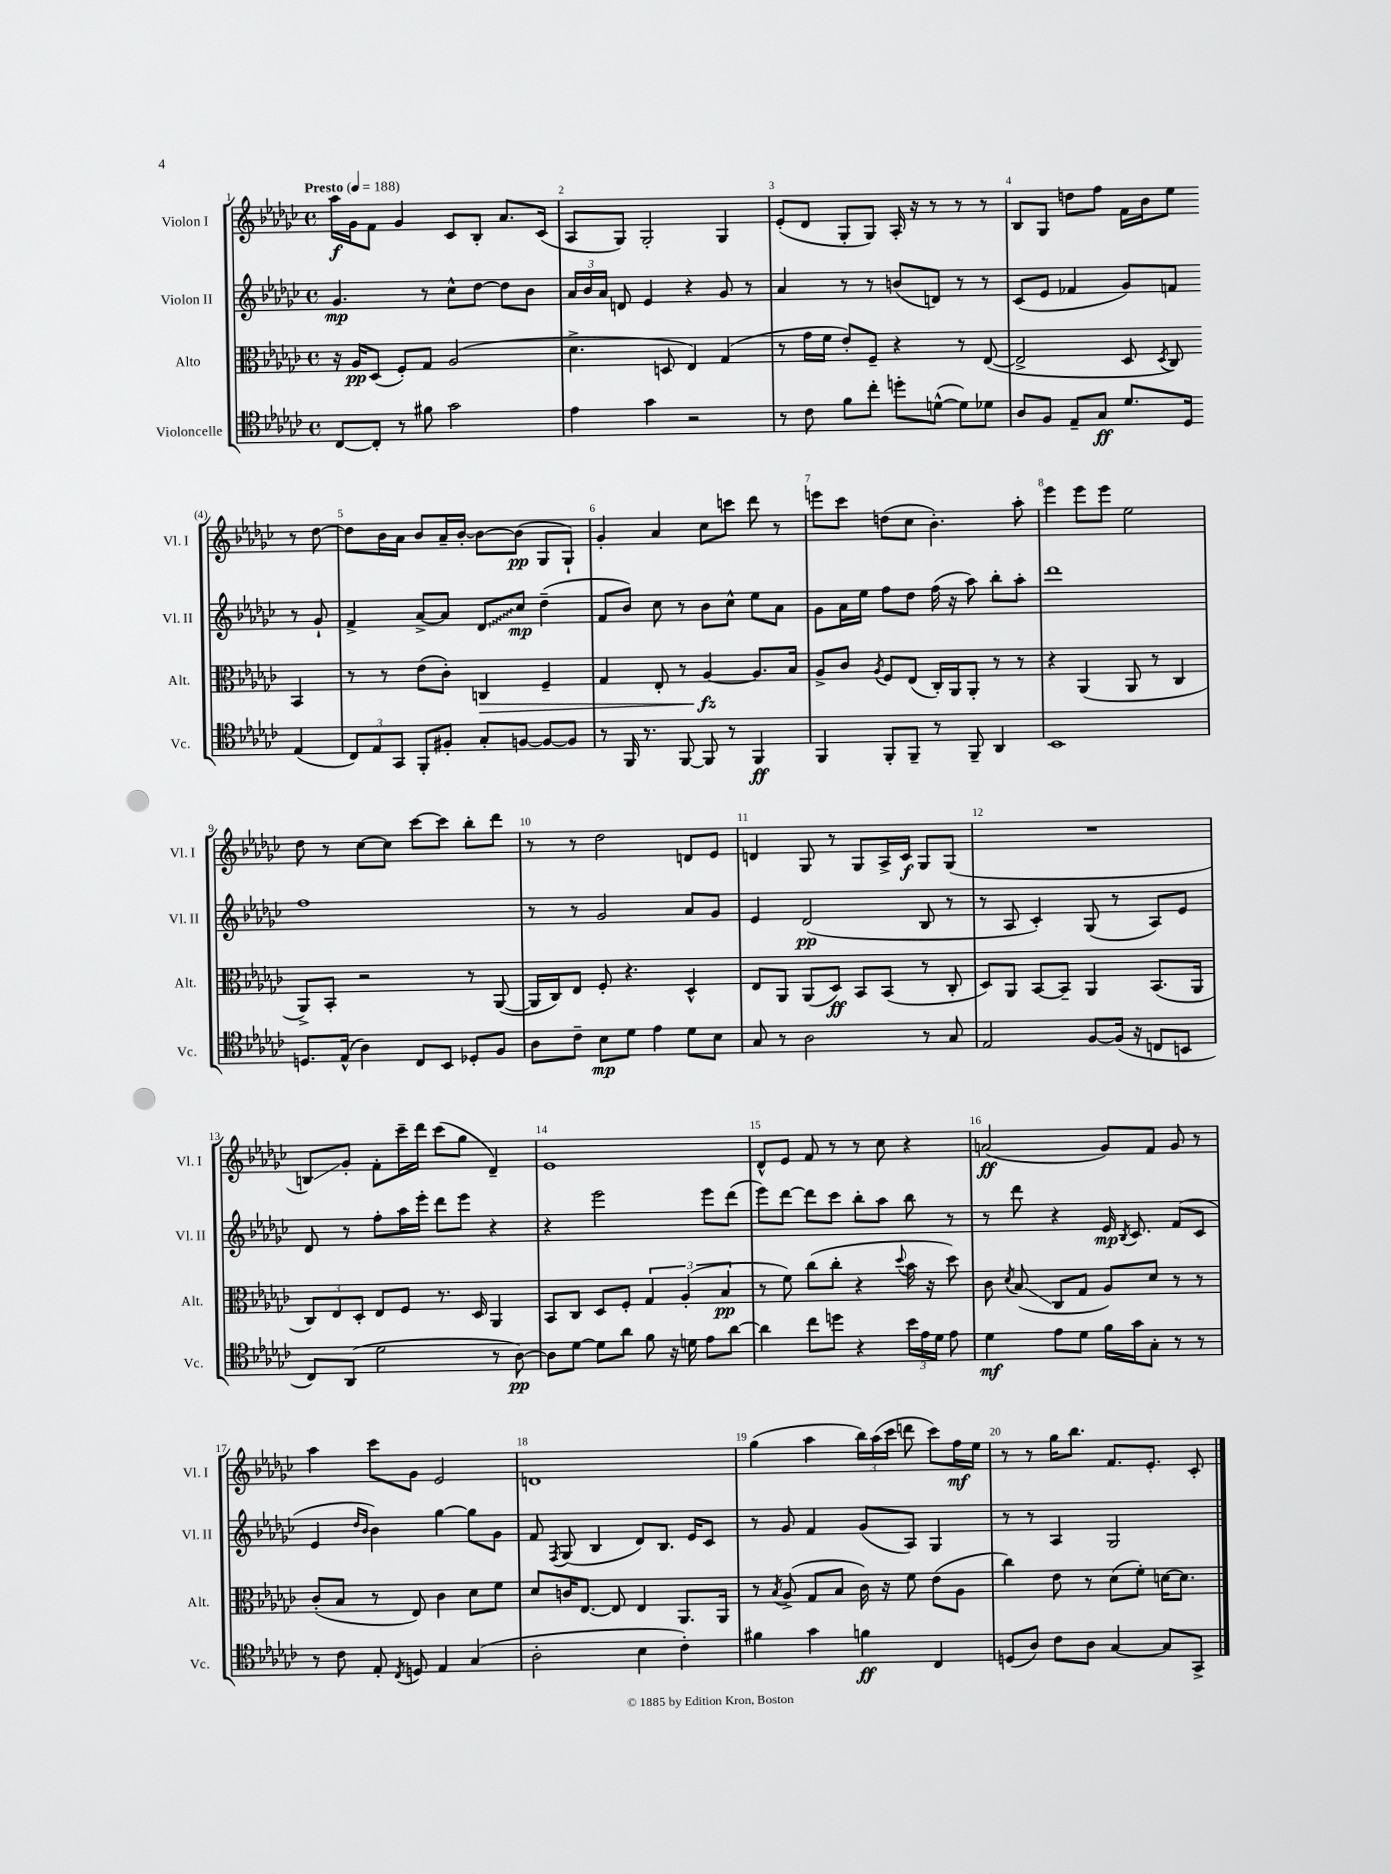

**kern	**kern	**kern	**kern
*staff4	*staff3	*staff2	*staff1
*clefC4	*clefC3	*clefG2	*clefG2
*k[b-e-a-d-g-c-]	*k[b-e-a-d-g-c-]	*k[b-e-a-d-g-c-]	*k[b-e-a-d-g-c-]
*M4/4	*M4/4	*M4/4	*M4/4
*met(c)	*met(c)	*met(c)	*met(c)
*MM188	*MM188	*MM188	*MM188
[8C-	16r	4.g-	16aa-
.	16A-	.	16g-
8C-']	(8D-	.	8f
8r	8F')	.	4g-
8f#	8G-	8r	.
2g-	(2A-	8cc-^^	8c-
.	.	[8dd-	8B-'
.	.	8dd-]	8.a-
.	.	8b-	.
.	.	.	(16c-
=	=	=	=
4e-	4.d-^	24a-	8A-
.	.	24b-	.
.	.	24a-	.
.	.	8d	8G-)
4g-	.	4e-	2G-'
.	8D	.	.
2r	4E-)	4r	.
.	(4G-	8g-	4G-
.	.	8r	.
=	=	=	=
8r	8r	4a-	(8e-'
8c-	16g-	.	8d-
.	16f	.	.
8f	8e-')	8r	8G-'
8cc-'	8F~	8r	8G-)
8dd'	4r	(8b	16A-'
.	.	.	16r
([8d^^	.	8d)	8r
8d])	8r	8r	8r
8d-	([8E-	8r	8r
=	=	=	=
8A-	2E-^]	(8c-	8B-
8F	.	8e-	8G-
8E-~	.	4f-	8dd
8G-	.	.	8ff
8.d-	8D-	8g-)	16f
.	.	.	16b-
.	8qD-	.	.
.	8C-)	8f	8ee-
16D-	.	.	.
(4E-	4BB-	8r	8r
.	.	8g-`	[8dd
=	=	=	=
12C-)	8r	4f^	8dd]
12E-	.	.	.
.	8r	.	16b-
12GG-	.	.	.
.	.	.	16a-
8FF'	(8e-	[8a-^	8b-
8F#'	8c-')	8a-]	16a-~
.	.	.	[16b-'
8G-'	4C	8d-	8b-_
[8F	.	8cc-	(8b-]
8F_	4F~	(4dd-~	8G-
8F]	.	.	8G-`)
=	=	=	=
8r	4G-	8f	4g-'
16FF	.	8b-)	.
8.r	.	.	.
.	8E-'	8cc-	4a-
[8FF	8r	8r	.
8FF]	[4A-	8b-	8cc-
8r	.	8cc-^^	8ccc
4FF	8.A-]	8ee-	8ddd-
.	.	8a-	8r
.	16B-	.	.
=	=	=	=
4FF	8A-^	8g-	8eee
.	8c-	16a-	8ccc-
.	.	16ee-	.
.	8qA-	.	.
8FF'	8F	8ff	(8dd
8FF~	(8E-	8dd-	8cc-
8r	16C-')	(16ff	4.b-')
.	16AA-	16r	.
8FF~	8AA-'	8aa-)	.
4AA-	8r	8bb-'	.
.	8r	8aa-'	8aa-'
=	=	=	=
1BB-	4r	1ddd-	4eee-
.	(4AA-	.	8eee-
.	.	.	8eee-
.	8AA-	.	2ee-
.	8r	.	.
.	4C-	.	.
=	=	=	=
8.D	8AA-^)	1ff	8dd-
.	8BB-'	.	8r
(16E-^^	.	.	.
4A-)	2r	.	[8cc-
.	.	.	8cc-]
8C-	.	.	[8ccc-
8BB-	.	.	8ccc-]
8D-'	8r	.	8bb-'
8F	([8AA-	.	8ddd-
=	=	=	=
8A-	16AA-]	8r	8r
.	16C-)	.	.
8c-~	8E-	8r	8r
8B-	8F'	2g-	2dd-
8d-	4.r	.	.
4e-	.	.	.
8d-	4D-^^	8a-	8d
8B-	.	8g-	8e-
=	=	=	=
8G-	8E-	4e-	4d
8r	8AA-	.	.
2A-	(8AA-	(2d-	8G-
.	8D-)	.	8r
.	8BB-	.	8G-
.	(8BB-	.	16A-^
.	.	.	16c-
8r	8r	8B-	8G-
8G-	8C-'	8r	(8G-
=	=	=	=
2E-	8D-)	8r	1r
.	8AA-	8A-	.
.	[8BB-	4c-')	.
.	8BB-~]	.	.
[8F	4AA-	(8G-	.
(16F]	.	8r	.
16r	.	.	.
8C	(8.BB-	8A-)	.
8BB	.	8e-	.
.	16AA-	.	.
=	=	=	=
8C-)	12C-)	8d-	8B)
.	12E-	.	.
(8AA-	.	8r	8g-'
.	12D-'	.	.
2d-	8E-	8ff'	8f'
.	8F	16aa-	16ccc-~
.	.	16eee-'	16ddd-
.	8.r	8ddd-	(8ccc-
.	.	8eee-	8gg-
.	16D-	.	.
8r	4AA-	4r	4d-~)
[8A-)	.	.	.
=	=	=	=
8A-]	8BB-	4r	1e-
[8d-	8C-	.	.
8d-]	8D-	2eee-	.
8a-	8F'	.	.
8f	6G-	.	.
16r	.	.	.
.	(6A-'	.	.
16d	.	.	.
8e-	.	8eee-	.
.	6B-	.	.
[8a-	.	(8ddd-	.
=	=	=	=
4a-]	8r	8eee-)	8d-^^
.	8f)	[8ddd-	8e-
8cc-	(8cc-	8ddd-]	8f
8dd	8cc-'	8ccc-	8r
4r	4r	8bb-'	8r
.	.	8aa-	8cc-
.	8qqdd-	.	.
24b-	16b-	8bb-	4r
24e-	.	.	.
.	16r	.	.
24d-	.	.	.
8e-	8dd-)	8r	.
=	=	=	=
4d-	8c-	8r	(2a
.	8qd-	.	.
.	(8B-	8ddd-	.
8e-	8C-	4r	.
8d-	8G-	.	.
16f	8A-)	16e-	8g-)
.	.	8qB-	.
16g-	.	8.c-	.
8G-'	8d-	.	8f
8r	8r	(8f	8g-
8r	8r	8c-	8r
=	=	=	=
8r	(8c-'	4e-	4aa-
8c-	8B-	.	.
.	.	16qqdd-	.
.	.	16qqb-	.
8E-'	8r	4b-)	8ccc-
8qC-	.	.	.
8D	8E-)	.	8g-
4E-	4c-	[4gg-	2e-
(4G-	8d-	8gg-]	.
.	8f	8g-	.
=	=	=	=
2A-'	8d-	8f	1d
.	.	8qF	.
.	16c	(8G-	.
.	[8.E-	.	.
.	.	4B-	.
.	8E-]	.	.
4B-	4E-	8d-)	.
.	.	8.B-	.
4c-')	8.AA-	.	.
.	.	16e-	.
.	.	8c-	.
.	16AA-	.	.
=	=	=	=
4f#	8r	8r	(4gg-
.	8qB-	.	.
.	(8A-^	8g-	.
4g-	8G-	4f	4aa-
.	8B-	.	.
4f	16c-)	(8g-	24bb-)
.	.	.	(24aa-
.	16r	.	.
.	.	.	24ccc-
.	8f	8A-)	8ddd
4C-	(8e-	4G-	8ccc-)
.	8A-	.	16ff
.	.	.	16ee-
=	=	=	=
(8D	4cc-)	8r	8r
8A-)	.	8r	8r
8c-	8e-	4A-	16gg-
.	.	.	8.bb-
8A-	8r	.	.
[4G-	(8d-	2G-	8.f
.	8f')	.	.
.	.	.	8.e-'
8G-]	[16d	.	.
.	8.d]	.	.
8GG-^	.	.	8c-'
==	==	==	==
*-	*-	*-	*-
